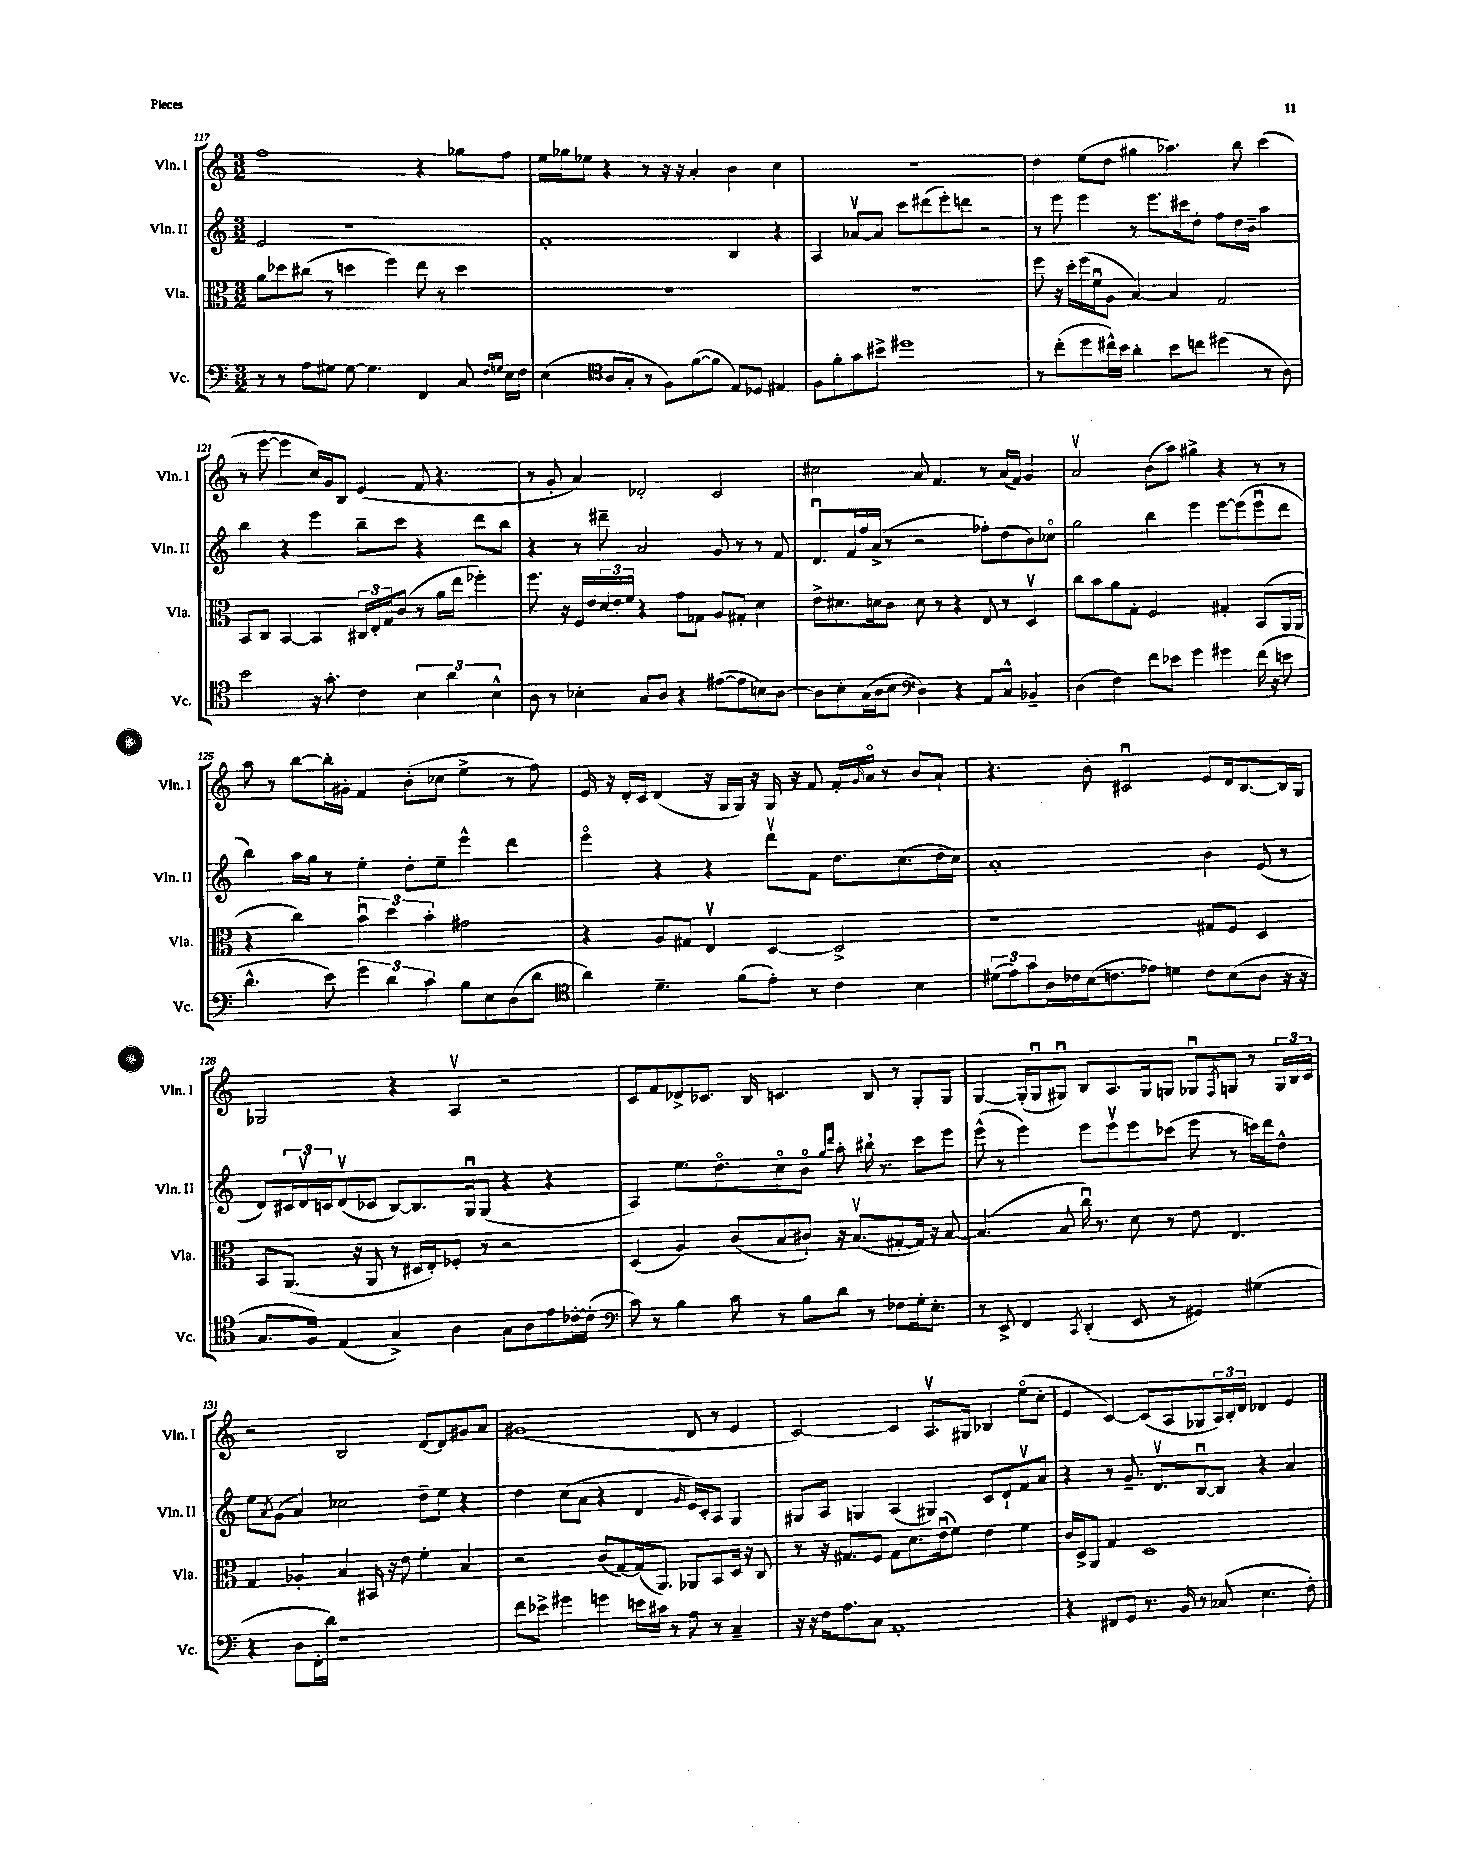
<<
\new StaffGroup <<
\new Staff = "s0" \with { instrumentName = "Vln. I" shortInstrumentName = "Vln. I" } {
    \clef treble \key c \major \numericTimeSignature \time 3/2
    f''1 r4 ges''8 f''8 |
    e''16 ges''16 ees''8 r4 r8 r16 r16 a'4-. b'4 c''4 |
    R1. |
    d''4 e''8( d''8 gis''4 aes''4.) b''8 c'''4( |
    r8 e'''8~ e'''4 c''16) g'16 b8 e'4( f'8 r4. |
    r8 g'8-. a'4) des'2-. c'2 |
    cis''2 a'8 f'4. r8 a'16( f'16) g'4 |
    a'2\upbow b'8( a''8) gis''4-> r4 r8 r8 |
    a''8 r8 b''8~ b''16-. gis'16-. f'4 b'8-.( ces''8 e''4-> r8 f''8) |
    e'16 r16 d'16-. c'16 d'4( r16 g16 g16) r16 g16 r16 f'8 f'16-. \grace { g'16 } a'16\flageolet r8 b'8 a'8-! |
    r4. b'8-. cis'2\downbow e'8 d'16 b8.~ b16 g16 |
    ges2 r4 a4\upbow r2 |
    c'8 f'8 des'8-> ces'8. b16 c'4. b8 r8 g8-. g8 |
    g4~ g16-.( g16\downbow gis8\downbow) b8 a8. gis16 g8 ges8\downbow \acciaccatura { f8 } g8 r8 \tuplet 3/2 { g16 b16 c'16 } |
    r2 b2 d'8~ d'8 gis'8 a'8 |
    gis'1( d'8 r8 e'4 |
    c'2~) c'4 a8.\upbow gis16 bes4 e''8\flageolet( c''8-. |
    e'4 c'4~) c'8( a8 ges8 \tuplet 3/2 { a16) b16-. d'16 } des'4 e'4 \bar "|." |
}
\new Staff = "s1" \with { instrumentName = "Vln. II" shortInstrumentName = "Vln. II" } {
    \clef treble \key c \major \numericTimeSignature \time 3/2
    e'2 r1 |
    f'1-. b4 r4 |
    a4 aes'8~\upbow aes'8 c'''8 dis'''8( e'''8-.) d'''8 r2 |
    r8 e'''8 e'''4 r8 e'''8. cis'''16 d''8-. f''8 d''16 b'16-- a''4 |
    b''4 r4 e'''4 b''8-- c'''8 r4 d'''8 b''8 |
    r4 r8 dis'''8-- a'2 g'8 r8 r8 f'8 |
    d'8.\downbow f'16 f''16 a'16->( r8 r2 fes''8-.) d''8( b'8) ces''8\flageolet |
    g''2 b''4 e'''4 e'''8~ e'''8( e'''8\downbow d'''8 |
    b''4) a''16 g''16 r8 e''4-. d''8-. e''8-- e'''4-^ d'''4 |
    e'''4\flageolet r4 r4 d'''8\upbow f'8 d''8. c''8.( d''16 c''16) |
    a'1-. b'4 e'8( r8 |
    d'8) \tuplet 3/2 { cis'16 d'16\upbow c'16 } d'8\upbow( ces'8 b8~) b8. g16\downbow g8( r4 r4 |
    a4) e''8. d''8.\flageolet c''8\flageolet b'8\flageolet \grace { g''16 d'''16 } a''8-. bis''16 \breathe r8. c'''8 e'''8 |
    e'''8-^( r8 e'''4) e'''8 e'''8\upbow e'''8 ces'''8( e'''8 r8 c'''16) d'''16 d''8-^ |
    e''8 \acciaccatura { a'8 } g'8( a'4) ces''2 d''8-- e''8 r4 |
    d''4 c''8( a'8 r4 d'4 \grace { g'16 } e'16) c'16-. a8 g4 |
    gis8 a8 g4 a4( gis4) c'8 d'8-! f'8\upbow a'8 |
    r4 r8 g'8.-- d'8.\upbow b8~\downbow b8 r4 a'4 \bar "|." |
}
\new Staff = "s2" \with { instrumentName = "Vla." shortInstrumentName = "Vla." } {
    \clef alto \key c \major \numericTimeSignature \time 3/2
    a'8 des''8 cis''8( r8 d''4 f''4) e''8 r8 d''4 |
    R1. |
    R1. |
    f''8 r16 d''16-. f''16( f'16\downbow a8 b4~) b4 g2 |
    b,8 c8 b,4~ b,4 \tuplet 3/2 { cis16 e16-. g16 } c'8( r8 a'16 e''16 fes''4-.) |
    f''8. r16 f16 e'16 \tuplet 3/2 { d'16 e'16-. f'16 } r4 g'8 ges8 a8 gis8-. d'4 |
    e'8-> dis'8. d'16 c'8 d'8 r8 r4 e8 r8 d4\upbow |
    c''8 b'8 a'8 g8-. f2 gis4-. b,8( a,16 a,16 |
    r4 c''4) \tuplet 3/2 { b'4\downbow d''4 b'4-. } gis'2 |
    r4 a8 gis8 e4\upbow d4~ d2-> |
    r1 gis8 f8 d4 |
    b,8 a,8.( r16 a,8 r8 dis16 e16-.) fes8-. r8 r2 |
    d4( a4) c'8( b8 cis'8-!) r16 b8.\upbow( gis8~-. gis16) r16 b8~ |
    b4.( b8 c''16\downbow) r8. d'8 r8 e'8 e4. |
    g4 aes4-. b4 bis,16 r16 e'8 f'4-. b4 |
    r2 c'8( g8~) g16( a,8.) aes,8 b,8 d16 r16 c8 |
    r8 r16 gis8. f8 gis8 d'8. e'16\downbow( f'8) e'4 f'4 |
    c'16 d16-> a,8 g4 d1 \bar "|." |
}
\new Staff = "s3" \with { instrumentName = "Vc." shortInstrumentName = "Vc." } {
    \clef bass \key c \major \numericTimeSignature \time 3/2
    r8 r8 a8 gis8 gis8~ gis4. f,4 c8 \grace { f16 g16 } e16 f16 |
    e4( \clef tenor a8 g8-. r8 f8) f'8~( f'8 e8) des8 eis4 |
    f8 f'8-. g'8 bis'8-> dis''1 |
    r8 c''8-.( d''8 cis''16-^) b'16 a'4-. b'8 c''8 dis''4( r8 a8) |
    b'2 r16 g'8.-. c'4 \tuplet 3/2 { b4 a'4 b4-^ } |
    a8 r8 bes4-. g8 a8 r4 eis'8~( eis'8 b8) a8~ |
    a8 b8-. g16( a16 b8 \clef bass d4) r4 a,8 c8-^ bes,4-- |
    d4( f4) f'8 ees'8 g'4 gis'4 f'16( r16 e'8 |
    d'4.-^ e'8) \tuplet 3/2 { g'4 d'4 c'4 } b8 e8 d8( d'8 |
    \clef tenor a'4) d'4.-- f'8( e'8-.) r8 c'4 b4 |
    \tuplet 3/2 { dis'8( e'8) g'8 } a16 ces'16 b16( c'8. ees'8) d'4 c'8 b8( a8 r16 r16 |
    g8. f16) e4( g4->) a4 g8 a8 e'8 ces'16~-. ces'16-.( |
    \clef bass c'8) r8 b4 c'8 r8 b8 d'8 r8 fes8 g16-. e8.-. |
    r8 e,8-> f,4 \acciaccatura { c,8 } d,4-.( e,8 r8 gis,4) gis4( |
    r4 d8 f,16-. d'16) r1 |
    f'8 ees'8-> gis'4 g'4 e'16 cis'16 r8 a8 r8 c4-- |
    r16 r16 f16 a8. c8 a,1-. |
    r4 fis,8 g,8 r8. b,16 r8 ces8( e4. f8-.) \bar "|." |
}
>>
>>
\layout { \context { \Score currentBarNumber = #117 } }
